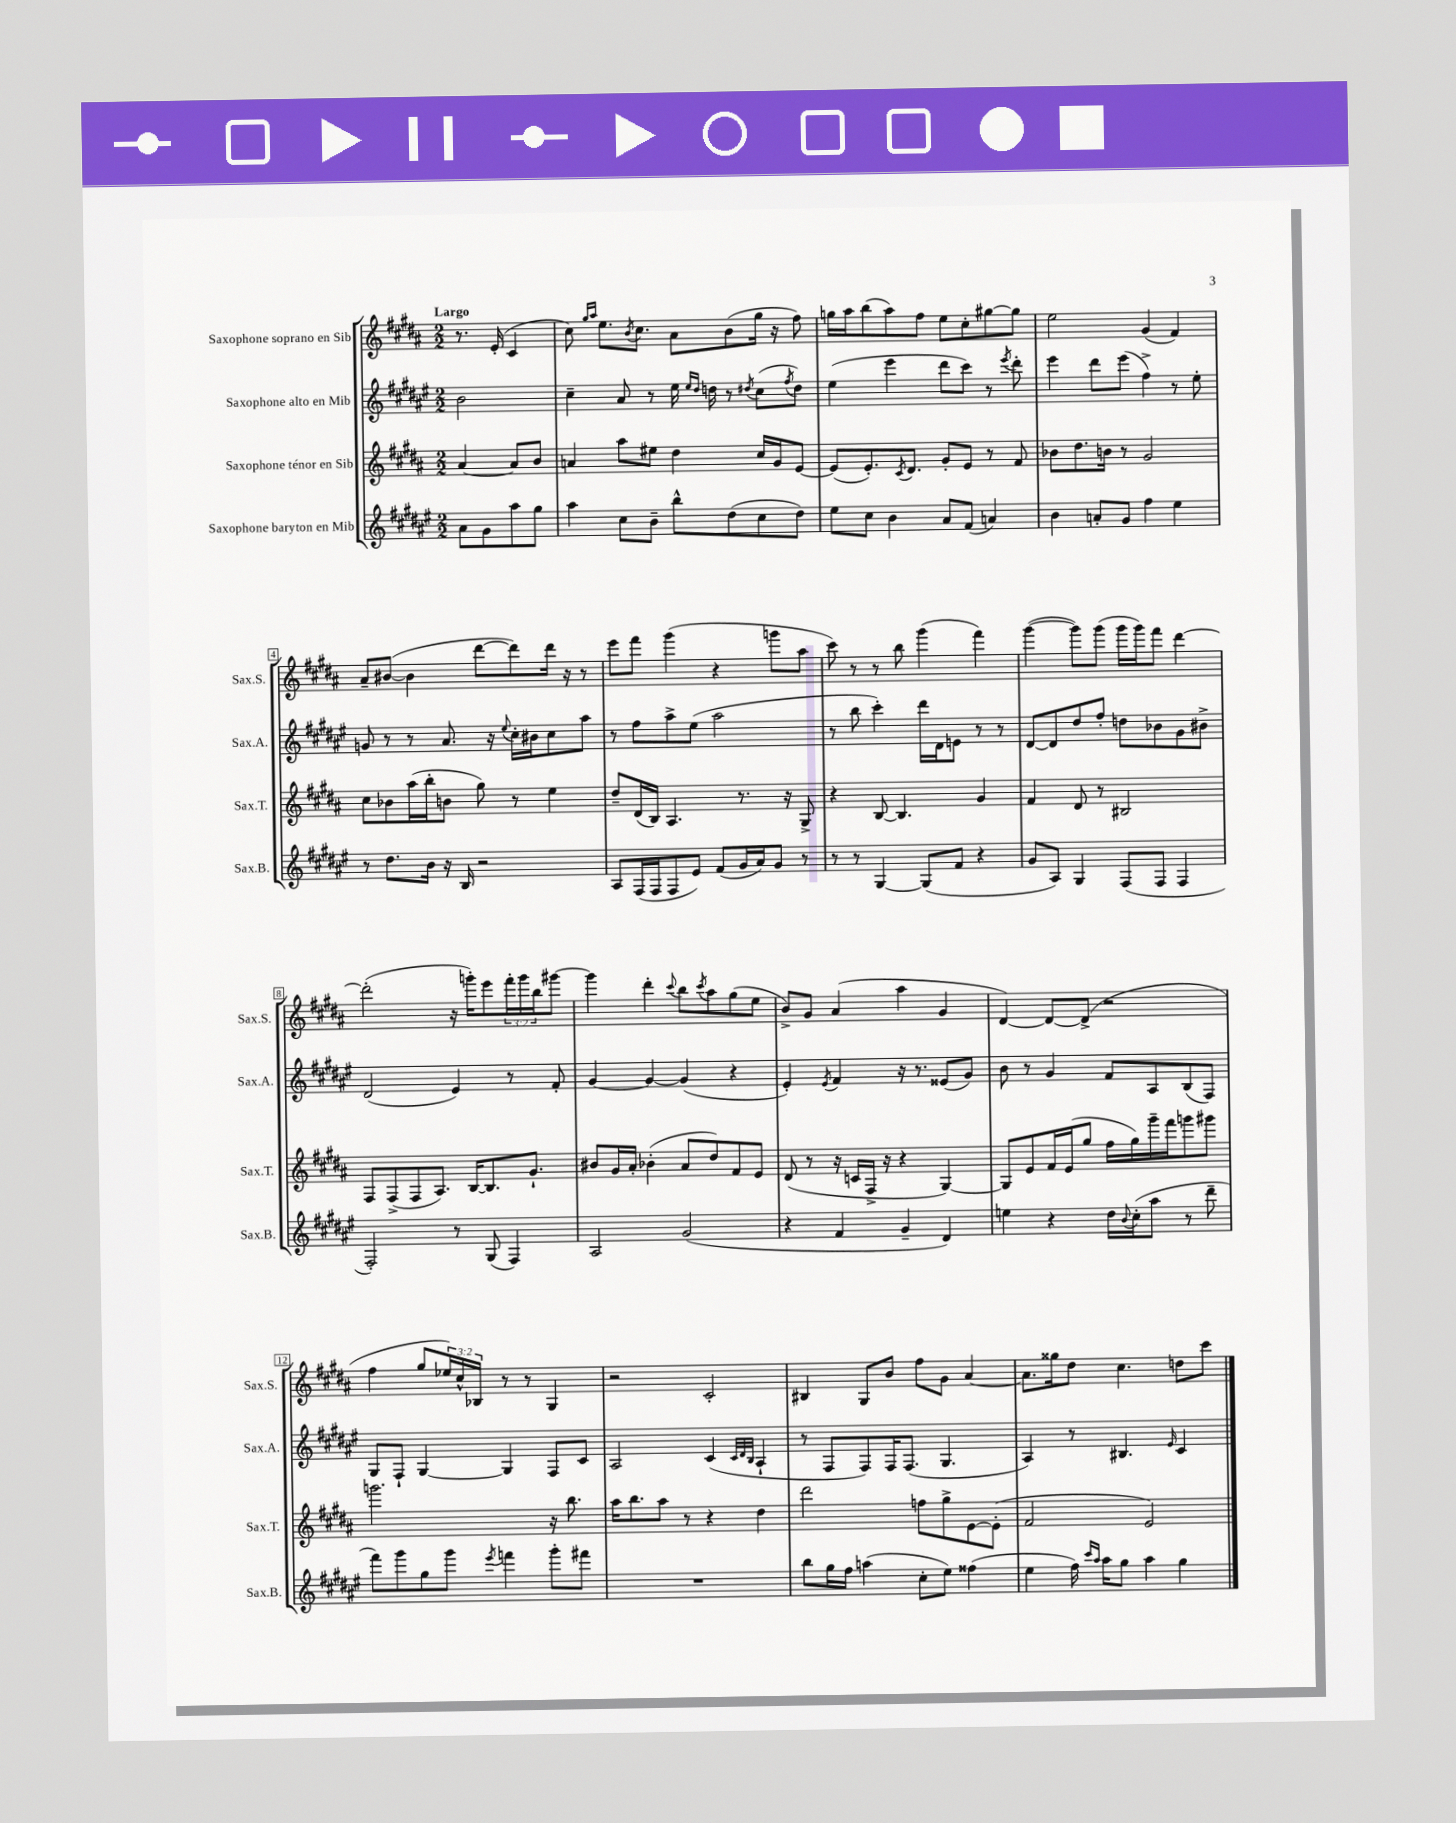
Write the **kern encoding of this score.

**kern	**kern	**kern	**kern
*part4	*part3	*part2	*part1
*staff4	*staff3	*staff2	*staff1
*I"Saxophone baryton en Mib	*I"Saxophone ténor en Sib	*I"Saxophone alto en Mib	*I"Saxophone soprano en Sib
*I'Sax.B.	*I'Sax.T.	*I'Sax.A.	*I'Sax.S.
*clefG2	*clefG2	*clefG2	*clefG2
*k[f#c#g#d#a#e#]	*k[f#c#g#d#a#]	*k[f#c#g#d#a#e#]	*k[f#c#g#d#a#]
*M2/2	*M2/2	*M2/2	*M2/2
=	=	=	=
!	!	!	!LO:TX:a:B:t=Largo
8a#\L	[4a#/	2b\	8.r
8g#\	.	.	.
.	.	.	(16e'/
8aa#\	8a#/L]	.	4c#/
8gg#\J	8b/J	.	.
=1	=1	=1	=1
4aa#\	4an/	4cc#~\	8cc#\)
.	.	.	16qqgg#/LL
.	.	.	16qqaa#/JJ
.	.	.	8.ee\L
8cc#\L	8aa#\L	8a#/	.
.	.	.	8qb/
.	.	.	8.cc#\J
8b~\J	8ee#X\J	8r	.
8bb^^\L	4dd#\	16ee#\	8a#\L
.	.	16qqee#/LL	.
.	.	16qqdd#/JJ	.
.	.	16ddn\	.
(8dd#\	.	8r	(8b\
.	.	8qdd#X/	.
8cc#\	16cc#/LL	(8cc#\L	16gg#\Jk
.	16g#/J	.	16r
.	.	8qff#/	.
8dd#\J)	[8e/J	8dd#\J)	8ff#\)
=2	=2	=2	=2
8ee#\L	(8e/L]	(4ee#\	16ggn\LL
.	.	.	16aa#\J
8cc#\J	8.e'/)	.	(8bb\
4b\	.	4eee#\	8aa#\)
.	8qc#/	.	.
.	8.d#/J	.	.
.	.	.	8ff#\J
8a#/L	8g#'/L	8ddd#\L	8ee\L
(8f#/J	8e/J	8ccc#\J)	8cc#'\
4an/)	8r	8r	[8gg#X\
.	.	8qeee#/	.
.	8f#/	8ddd#'\	8gg#\J]
=3	=3	=3	=3
4b\	8b-X\L	4eee#\	2ee\
.	8.dd#\	.	.
8an'/L	.	8ddd#\L	.
.	16bn\Jk	.	.
8g#/J	8r	(8eee#\J	.
4ff#\	2g#/	4ff#^\)	(4g#/
4ee#\	.	8r	4f#/)
.	.	8ee#'\	.
!!LO:LB:g=z
=4	=4	=4	=4
8r	8cc#\L	8gn/	8a#~/L
8.dd#\L	8b-X\	8r	([8b#X/J
.	(16aa#\L	8r	4b#\]
16b\Jk	16bb'\J	.	.
16r	8bn\J	8.a#/	.
16B/	.	.	.
2r	8gg#\)	.	[8ddd#\L
.	.	16r	.
.	.	8qqee#/	.
.	8r	16cc#'\LL	8ddd#\])
.	.	16b#X\J	.
.	4ee\	8cc#\	16ddd#\Jk
.	.	.	16r
.	.	8aa#\J	8r
=5	=5	=5	=5
8A#/L	8dd#~/L	8r	8eee\L
(16F#/L	(16d#/L	8ff#\L	8fff#\J
16F#/J	16B/JJ)	.	.
8F#/	4.A#/	8aa#^\	(4ggg#\
8e#/J)	.	(8ee#\J	.
(8f#/L	.	2aa#\	4r
16g#/L	8.r	.	.
16a#/J)	.	.	.
8g#/J	.	.	8gggn\L
.	16r	.	.
8r	8G#^/	.	8aa#\J
=6	=6	=6	=6
8r	4r	8r	8ccc#\)
8r	.	8bb\	8r
[4G#/	[8B/	4ccc#'\)	8r
.	4.B/]	.	8bb\
(8G#/L]	.	16ddd#\LL	(4ggg#\
.	.	16d#\J	.
8f#/J	.	8en\J	.
4r	4g#/	8r	4fff#\)
.	.	8r	.
=7	=7	=7	=7
8g#/L	4f#/	[8d#/L	([4ggg#\
8A#/J)	.	8d#/]	.
4G#/	8d#/	8dd#/	8ggg#\L])
.	8r	8ff#'/J	(8ggg#\J
(8F#/L	2B#X/	8ddn\L	16ggg#\LL
.	.	.	16ggg#\J)
8F#/J	.	8b-X\	8fff#\J
4F#/	.	8g#\	[4ddd#\
.	.	8b#X^\J	.
!!LO:LB:g=z
=8	=8	=8	=8
2F#'/)	8F#/L	(2d#/	(2ddd#'\]
.	(8F#^/	.	.
.	8F#/	.	.
.	8.A#/J)	.	.
8r	.	4e#/)	16r
.	[16B/KL	.	16gggn'\KL)
(8G#/	8.B/]	.	8eee\
4F#/)	.	8r	24fff#'\L
.	.	.	24ggg\
.	8.g#`/J	.	.
.	.	.	24bb\J
.	.	8f#'/	[8ggg#X\J
=9	=9	=9	=9
2A#/	8b#X/L	[4g#/	4ggg#\]
.	16g#/L	.	.
.	16a#'/JJ	.	.
.	(4b-X'\	4g#/_	4ddd#'\
.	.	.	8qqccc#/
(2g#/	8a#/L	(4g#/]	8bb\L
.	.	.	8qccc#/
.	8dd#/)	.	8aa#\
.	8f#/	4r	(8gg#\
.	8e/J	.	8ee\J
=10	=10	=10	=10
4r	(8d#/	4e#'/)	8b^/L)
.	8r	.	8g#/J
.	.	8qe#/	.
4f#/	16r	4f#/	(4a#/
.	16cn/LL	.	.
.	16F#^/JJ	.	.
.	16r	.	.
4g#~/	4r	16r	4aa#\
.	.	8.r	.
4d#/)	[4G#/)	(8e##X/L	4g#/
.	.	8g#/J)	.
=11	=11	=11	=11
4een\	8G#/L]	8b\	[4d#/)
.	8e/	8r	.
4r	16f#/L	4g#/	8d#/L_
.	(16e/J	.	.
.	8gg#/J	.	(8d#^/J]
16dd#\LL	16ff#\LL	8f#/L	2r
8qqb/	.	.	.
(16cc#'\J	16gg#\)	.	.
8aa#\J	16ggg#~\	8A#/	.
.	16fff#\J	.	.
8r	8gggn\	(8B/	.
8ddd#~\	8ggg#X\J	8F#/J)	.
!!LO:LB:g=z
=12	=12	=12	=12
8fff#\L)	2.gggn\	8G#/L	4ff#\
8ggg#\	.	8F#`/J	.
8gg#\	.	[4G#/	8gg#/L
8ggg#\J	.	.	24ee-X/L)
.	.	.	24cc#^^/
.	.	.	24B-X/JJ
8qeee#/	.	.	.
4fffn\	.	4G#/]	8r
.	.	.	8r
8ggg#'\L	16r	8F#/L	4G#/
.	8.bb\	.	.
8fff#X\J	.	8c#/J	.
=13	=13	=13	=13
1r	16aa#\KL	2A#/	2r
.	8.bb\	.	.
.	8aa#\J	.	.
.	8r	.	.
.	4r	(4c#/	2c#'/
.	.	32qqc#/LLL	.
.	.	32qqd#/	.
.	.	32qqB/JJJ	.
.	4dd#\	4A#`/	.
=14	=14	=14	=14
8bb\L	2ddd#\	8r	4B#X/
16gg#\L	.	8F#/L	.
16ff#\JJ	.	.	.
(4aan\	.	8F#/)	8G#/L
.	.	16F#/K	8b/J
.	.	(8.F#/J	.
8cc#'\L	8ffn\L	.	8ff#\L
8ee#\J)	8gg#^\	4.G#/	8g#\J
(4ff##X\	[8e\	.	[4a#/
.	(8e'\J]	.	.
=15	=15	=15	=15
4ee#\	2f#/	4A#/)	8.a#\L]
.	.	.	16gg##X\k
16ff#\)	.	8r	8dd#\J
16qqccc#/LL	.	.	.
16qqaa#/JJ	.	.	.
16aa#\KL	.	.	.
8gg#\J	.	4.B#X/	4.cc#\
4aa#\	2e/)	.	.
.	.	16qqe#/	.
4gg#\	.	4c#/	8ddn\L
.	.	.	8ccc#\J
==	==	==	==
*-	*-	*-	*-
